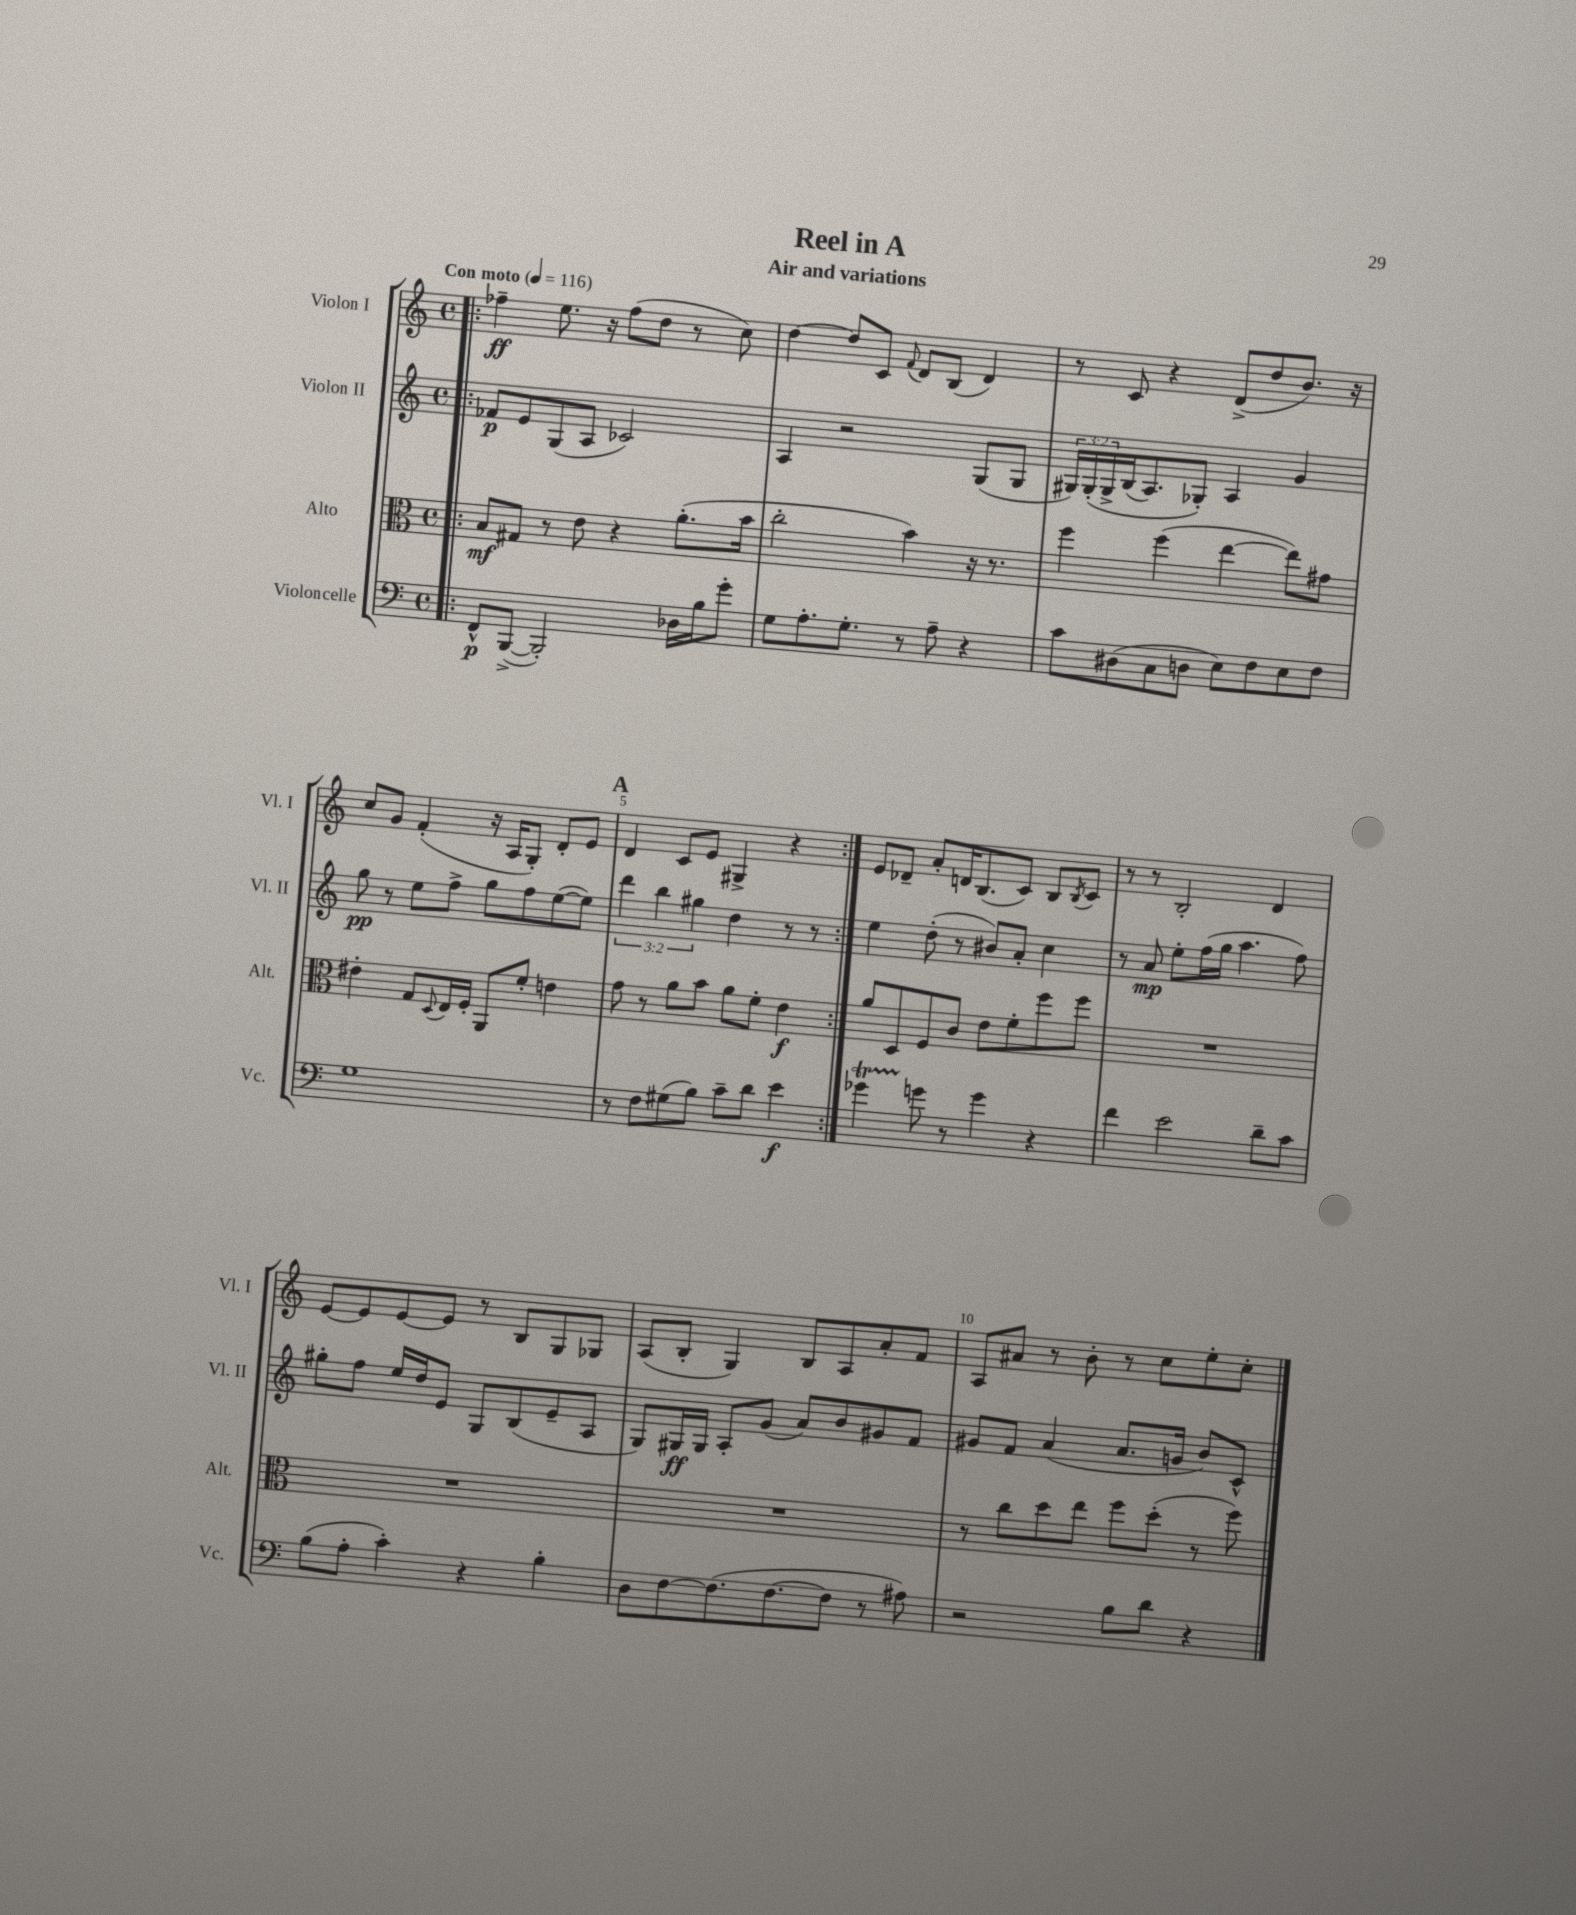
\header { title = "Reel in A" subtitle = "Air and variations" }
<<
\new StaffGroup <<
\new Staff = "s0" \with { instrumentName = "Violon I" shortInstrumentName = "Vl. I" } {
    \clef treble \key c \major \defaultTimeSignature \time 4/4 \tempo "Con moto" 4 = 116
    \repeat volta 2 { \bar ".|:" fes''4--\ff e''8. r16 fes''8( d''8 r8 c''8) |
    d''4~ d''8 c'8 \appoggiatura { f'8 } d'8 b8( d'4) |
    r8 c'8 r4 d'8->( d''8 b'8.) r16 |
    c''8 g'8 f'4-.( r16 a16 g8-.) d'8-. e'8 |
    \mark \markup { \bold "A" } d'4 c'8 e'8 gis4-> r4 | }
    e'8 des'8-- a'8-. d'16 b8.( c'8) b8 \acciaccatura { b8 } c'8 |
    r8 r8 b2-. d'4 |
    e'8~ e'8 e'8~ e'8 r8 b8 g8 ges8 |
    a8( b8-. g4) b8 a8 a'8-. f'8 |
    a8 ais'8 r8 b'8-. r8 c''8 e''8-. c''8-. \bar "|." |
}
\new Staff = "s1" \with { instrumentName = "Violon II" shortInstrumentName = "Vl. II" } {
    \clef treble \key c \major \defaultTimeSignature \time 4/4 \override Staff.TupletNumber.text = #tuplet-number::calc-fraction-text
    \repeat volta 2 { \bar ".|:" fes'8\p e'8 g8( a8 ces'2) |
    a4 r2 g8( g8 |
    \tuplet 3/2 { gis16) gis16-.\( gis16-> } b16( a8.) ges8-.\) a4 g'4 |
    g''8\pp r8 e''8 f''8-> g''8 f''8 e''8~( e''8) |
    \mark \markup { \bold "A" } \tuplet 3/2 { d'''4 b''4 gis''4 } d''4 r8 r8 | }
    e''4 d''8-.( r8 bis'8) a'8-. c''4 |
    r8 a'8\mp e''8-. f''16( g''16 a''4. f''8) |
    gis''8-. f''8 e''16 d''16 e'8 g8 b8( e'8-- a8 |
    g8) gis16\ff gis16 a8-. g'8( a'8) b'8 gis'8 f'8 |
    gis'8 f'8 a'4( a'8. g'16 b'8) c'8-^ \bar "|." |
}
\new Staff = "s2" \with { instrumentName = "Alto" shortInstrumentName = "Alt." } {
    \clef alto \key c \major \defaultTimeSignature \time 4/4
    \repeat volta 2 { \bar ".|:" b8\mf gis8 r8 e'8 r4 a'8.-.( b'16 |
    c''2-. b'4) r16 r8. |
    f''4 f''4( e''4~ e''8) gis'8 |
    eis'4-. g8 \appoggiatura { d8 } e16 f16-. a,8 f'8-. e'4 |
    \mark \markup { \bold "A" } g'8 r8 a'8 b'8 a'8 f'8-. e'4\f | }
    a'8 d8 f8 c'8 e'8 f'8-. f''8 f''8 |
    R1 |
    R1 |
    R1 |
    r8 c''8 d''8 e''8 f''8 d''8-.( r8 f''8) \bar "|." |
}
\new Staff = "s3" \with { instrumentName = "Violoncelle" shortInstrumentName = "Vc." } {
    \clef bass \key c \major \defaultTimeSignature \time 4/4
    \repeat volta 2 { \bar ".|:" f,8-^\p b,,8~->( b,,2-.) des16 b16 g'8-. |
    g8 a8.-. g8.-. r8 a8-- r4 |
    c'8 dis8( c8 d8 e8) f8 e8 f8 |
    g1 |
    \mark \markup { \bold "A" } r8 f8 gis8( b8) c'8-- d'8 e'4\f | }
    ges'4\startTrillSpan g'8\stopTrillSpan r8 g'4 r4 |
    f'4 e'2 d'8-- c'8 |
    b8( a8-. c'4-.) r4 b4-. |
    d8 f8~ f8.( f8.~ f8 r8 ais8) |
    r2 b8 d'8 r4 \bar "|." |
}
>>
>>
\layout { \context { \Score \override BarNumber.break-visibility = ##(#f #t #t) barNumberVisibility = #(every-nth-bar-number-visible 5) } }
